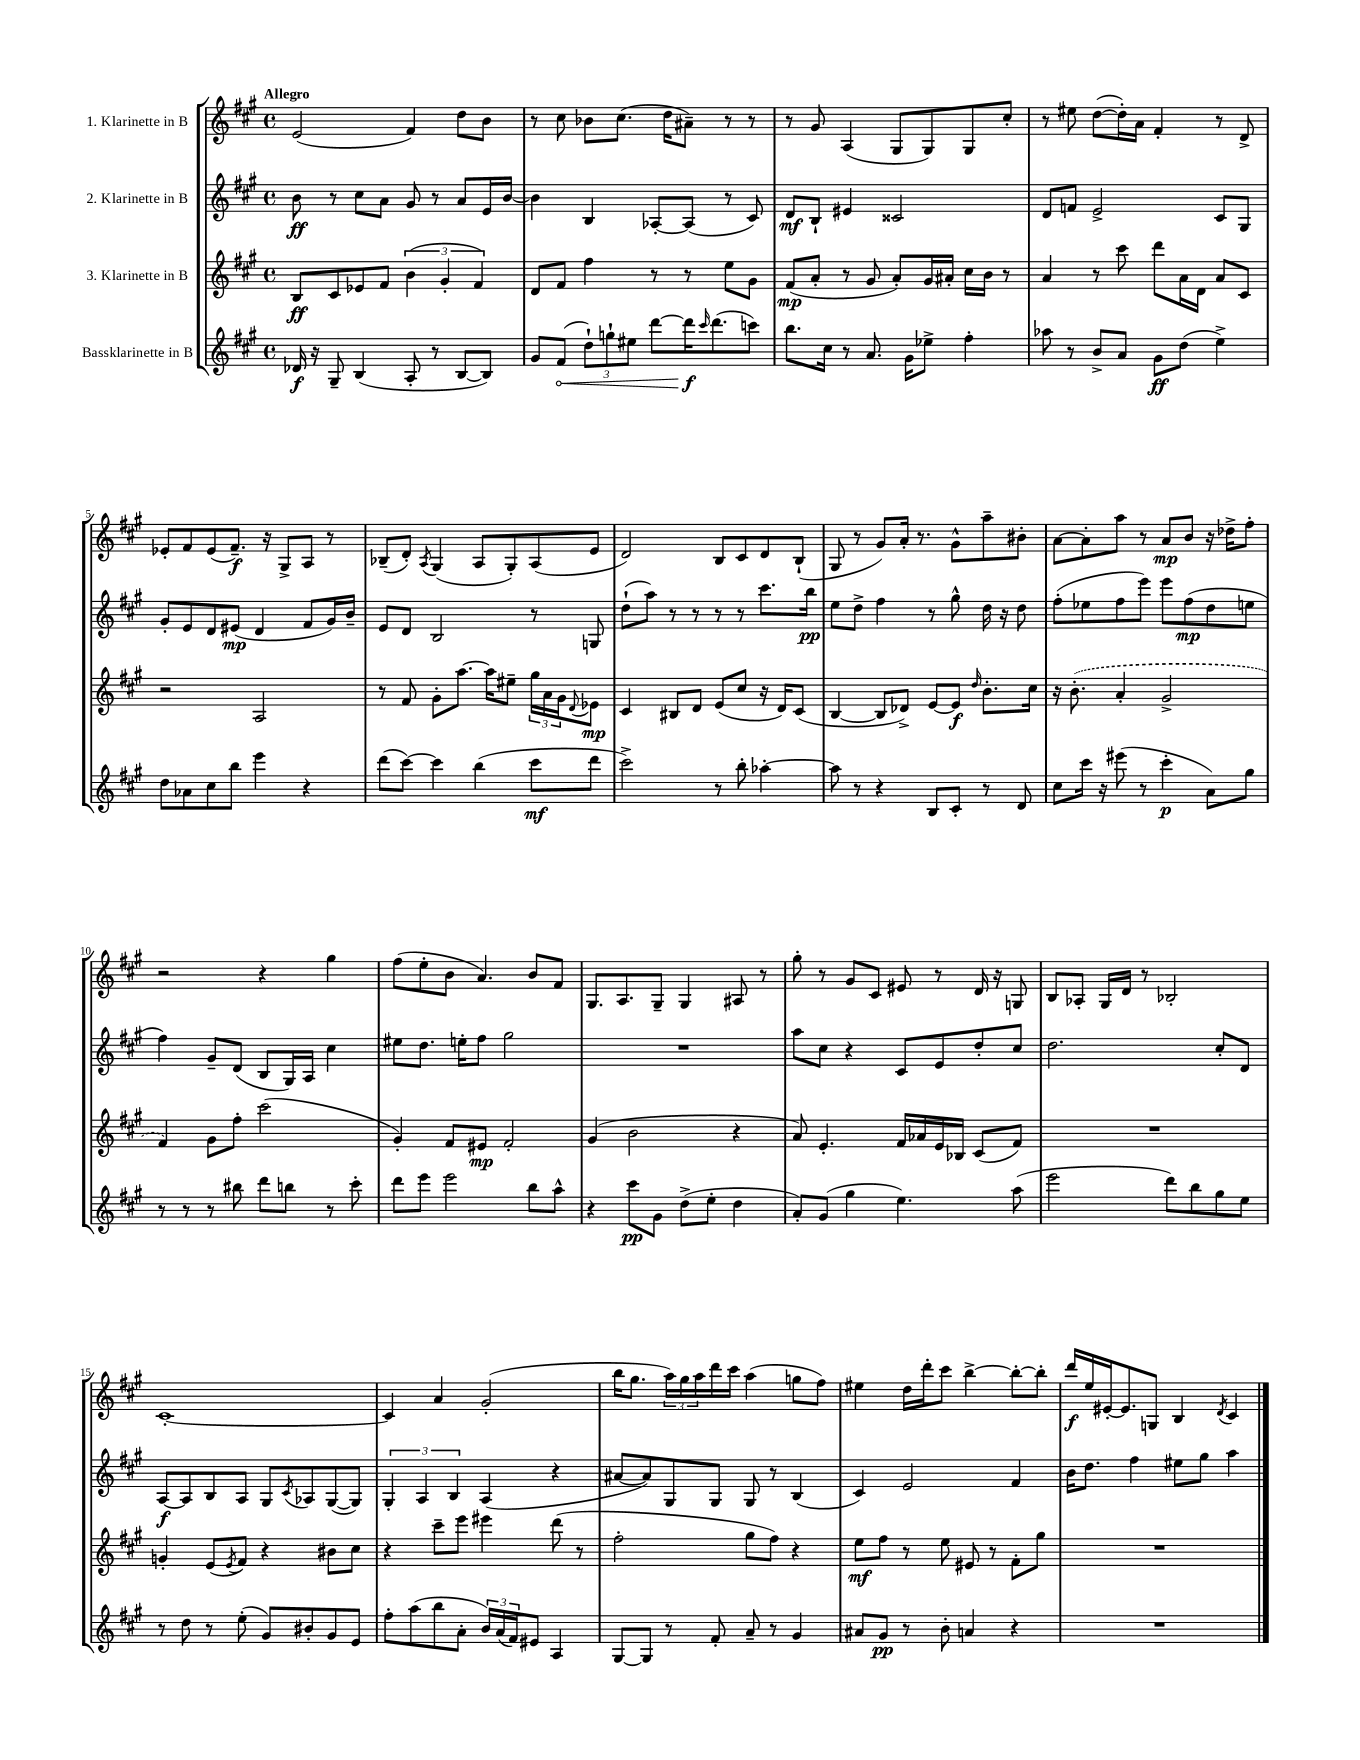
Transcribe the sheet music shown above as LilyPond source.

<<
\new StaffGroup <<
\new Staff = "s0" \with { instrumentName = "1. Klarinette in B" } {
    \clef treble \key a \major \defaultTimeSignature \time 4/4 \tempo "Allegro"
    e'2( fis'4) d''8 b'8 |
    r8 cis''8 bes'8 cis''8.( d''16 ais'8--) r8 r8 |
    r8 gis'8 a4( gis8 gis8) gis8 cis''8-. |
    r8 eis''8 d''8~( d''16-.) a'16 fis'4-. r8 d'8-> |
    ees'8-. fis'8 ees'8( fis'8.--\f) r16 gis8-> a8 r8 |
    bes8--( d'8-.) \acciaccatura { a8 } gis4( a8 gis8-.) a8( e'8 |
    d'2) b8 cis'8 d'8 b8-!( |
    gis8 r8 gis'8) a'16-. r8. gis'8-^ a''8-- bis'8-. |
    a'8~ a'8-. a''8 r8 a'8\mp b'8 r16 des''16-> fis''8-. |
    r2 r4 gis''4 |
    fis''8( e''8-. b'8 a'4.) b'8 fis'8 |
    gis8. a8. gis8-- gis4 ais8 r8 |
    gis''8-. r8 gis'8 cis'8 eis'8 r8 d'16 r16 g8 |
    b8 aes8-. gis16 d'16 r8 bes2-. |
    cis'1~-. |
    cis'4 a'4 gis'2-.( |
    b''16 gis''8. \tuplet 3/2 { a''16) gis''16 a''16 } d'''16 cis'''16 a''4( g''8 fis''8) |
    eis''4 d''16 d'''16-. cis'''8 b''4~-> b''8~-. b''8-. |
    d'''16\f e''16 eis'16~-. eis'8. g8 b4 \acciaccatura { d'8 } cis'4 \bar "|." |
}
\new Staff = "s1" \with { instrumentName = "2. Klarinette in B" } {
    \clef treble \key a \major \defaultTimeSignature \time 4/4
    b'8\ff r8 cis''8 a'8 gis'8 r8 a'8 e'16 b'16~ |
    b'4 b4 aes8~-. aes8( r8 cis'8) |
    d'8\mf b8-! eis'4 cisis'2 |
    d'8 f'8 e'2-> cis'8 gis8 |
    gis'8-. e'8 d'8 eis'8\mp( d'4 fis'8 gis'16) b'16-- |
    e'8 d'8 b2 r8 g8 |
    d''8-!( a''8) r8 r8 r8 r8 cis'''8. b''16\pp |
    e''8 d''8-> fis''4 r8 gis''8-^ d''16 r16 d''8 |
    fis''8-.( ees''8 fis''8 e'''8) e'''8 fis''8\mp( d''8 e''8 |
    fis''4) gis'8-- d'8( b8 gis16) a16 cis''4 |
    eis''8 d''8. e''16-. fis''8 gis''2 |
    R1 |
    a''8 cis''8 r4 cis'8 e'8 d''8-. cis''8 |
    d''2. cis''8-. d'8 |
    a8~\f a8 b8 a8 gis8 \acciaccatura { cis'8 } aes8 gis8~( gis8) |
    \tuplet 3/2 { gis4-. a4 b4 } a4( r4 |
    ais'8~ ais'8) gis8 gis8 gis8 r8 b4( |
    cis'4) e'2 fis'4 |
    b'16 d''8. fis''4 eis''8 gis''8 a''4 \bar "|." |
}
\new Staff = "s2" \with { instrumentName = "3. Klarinette in B" } {
    \clef treble \key a \major \defaultTimeSignature \time 4/4
    b8\ff cis'8 ees'8 fis'8 \tuplet 3/2 { b'4( gis'4-. fis'4) } |
    d'8 fis'8 fis''4 r8 r8 e''8 gis'8 |
    fis'8\mp( a'8-. r8 gis'8 a'8-.) gis'16 ais'16-. cis''16 b'16 r8 |
    a'4 r8 cis'''8 d'''8 a'16 d'16 a'8 cis'8 |
    r2 a2 |
    r8 fis'8 gis'8-. a''8.~ a''16 eis''8-- \tuplet 3/2 { gis''16 a'16 gis'16 } \appoggiatura { d'8 } ees'8\mp |
    cis'4 bis8 d'8 e'8( cis''8 r16 d'16) cis'8( |
    b4~ b8 des'8->) e'8~ e'8\f \grace { d''16 } b'8.-. cis''16 |
    r16 \once \slurDashed b'8.-.( a'4-. gis'2-> |
    fis'4) gis'8 fis''8-. cis'''2( |
    gis'4-.) fis'8 eis'8\mp fis'2-. |
    gis'4( b'2 r4 |
    a'8) e'4.-. fis'16 aes'16 e'16 bes16 cis'8( fis'8) |
    R1 |
    g'4-. e'8( \acciaccatura { e'8 } fis'8) r4 bis'8 cis''8 |
    r4 cis'''8-- e'''8 eis'''4 d'''8( r8 |
    fis''2-. gis''8 fis''8) r4 |
    e''8\mf fis''8 r8 e''8 eis'8 r8 fis'8-. gis''8 |
    R1 \bar "|." |
}
\new Staff = "s3" \with { instrumentName = "Bassklarinette in B" } {
    \clef treble \key a \major \defaultTimeSignature \time 4/4
    des'16\f r16 gis8-- b4( a8-. r8 b8~ b8) |
    gis'8 \once \override Hairpin.circled-tip = ##t fis'8\<( \tuplet 3/2 { d''8-!) g''8-! eis''8 } d'''8~ d'''16\f\! \grace { cis'''16 } d'''8.( c'''8) |
    b''8. cis''16 r8 a'8. gis'16 ees''8-> fis''4-. |
    aes''8 r8 b'8-> a'8 gis'8\ff d''8( e''4->) |
    d''8 aes'8 cis''8 b''8 e'''4 r4 |
    d'''8( cis'''8~) cis'''4 b''4( cis'''8\mf d'''8 |
    cis'''2->) r8 b''8-. aes''4~-. |
    aes''8 r8 r4 b8 cis'8-. r8 d'8 |
    cis''8 cis'''16 r16 eis'''8( r8 cis'''4-.\p a'8) gis''8 |
    r8 r8 r8 bis''8 d'''8 b''8 r8 cis'''8-. |
    d'''8 e'''8 e'''2 b''8 a''8-^ |
    r4 cis'''8\pp gis'8 d''8->( e''8-. d''4 |
    a'8-.) gis'8( gis''4 e''4.) a''8( |
    e'''2 d'''8) b''8 gis''8 e''8 |
    r8 d''8 r8 e''8-.( gis'8) bis'8-. gis'8 e'8 |
    fis''8-. a''8( b''8 a'8-. \tuplet 3/2 { b'16) a'16( fis'16) } eis'8 a4 |
    gis8~ gis8 r8 fis'8-. a'8-- r8 gis'4 |
    ais'8 gis'8\pp r8 b'8-. a'4 r4 |
    R1 \bar "|." |
}
>>
>>
